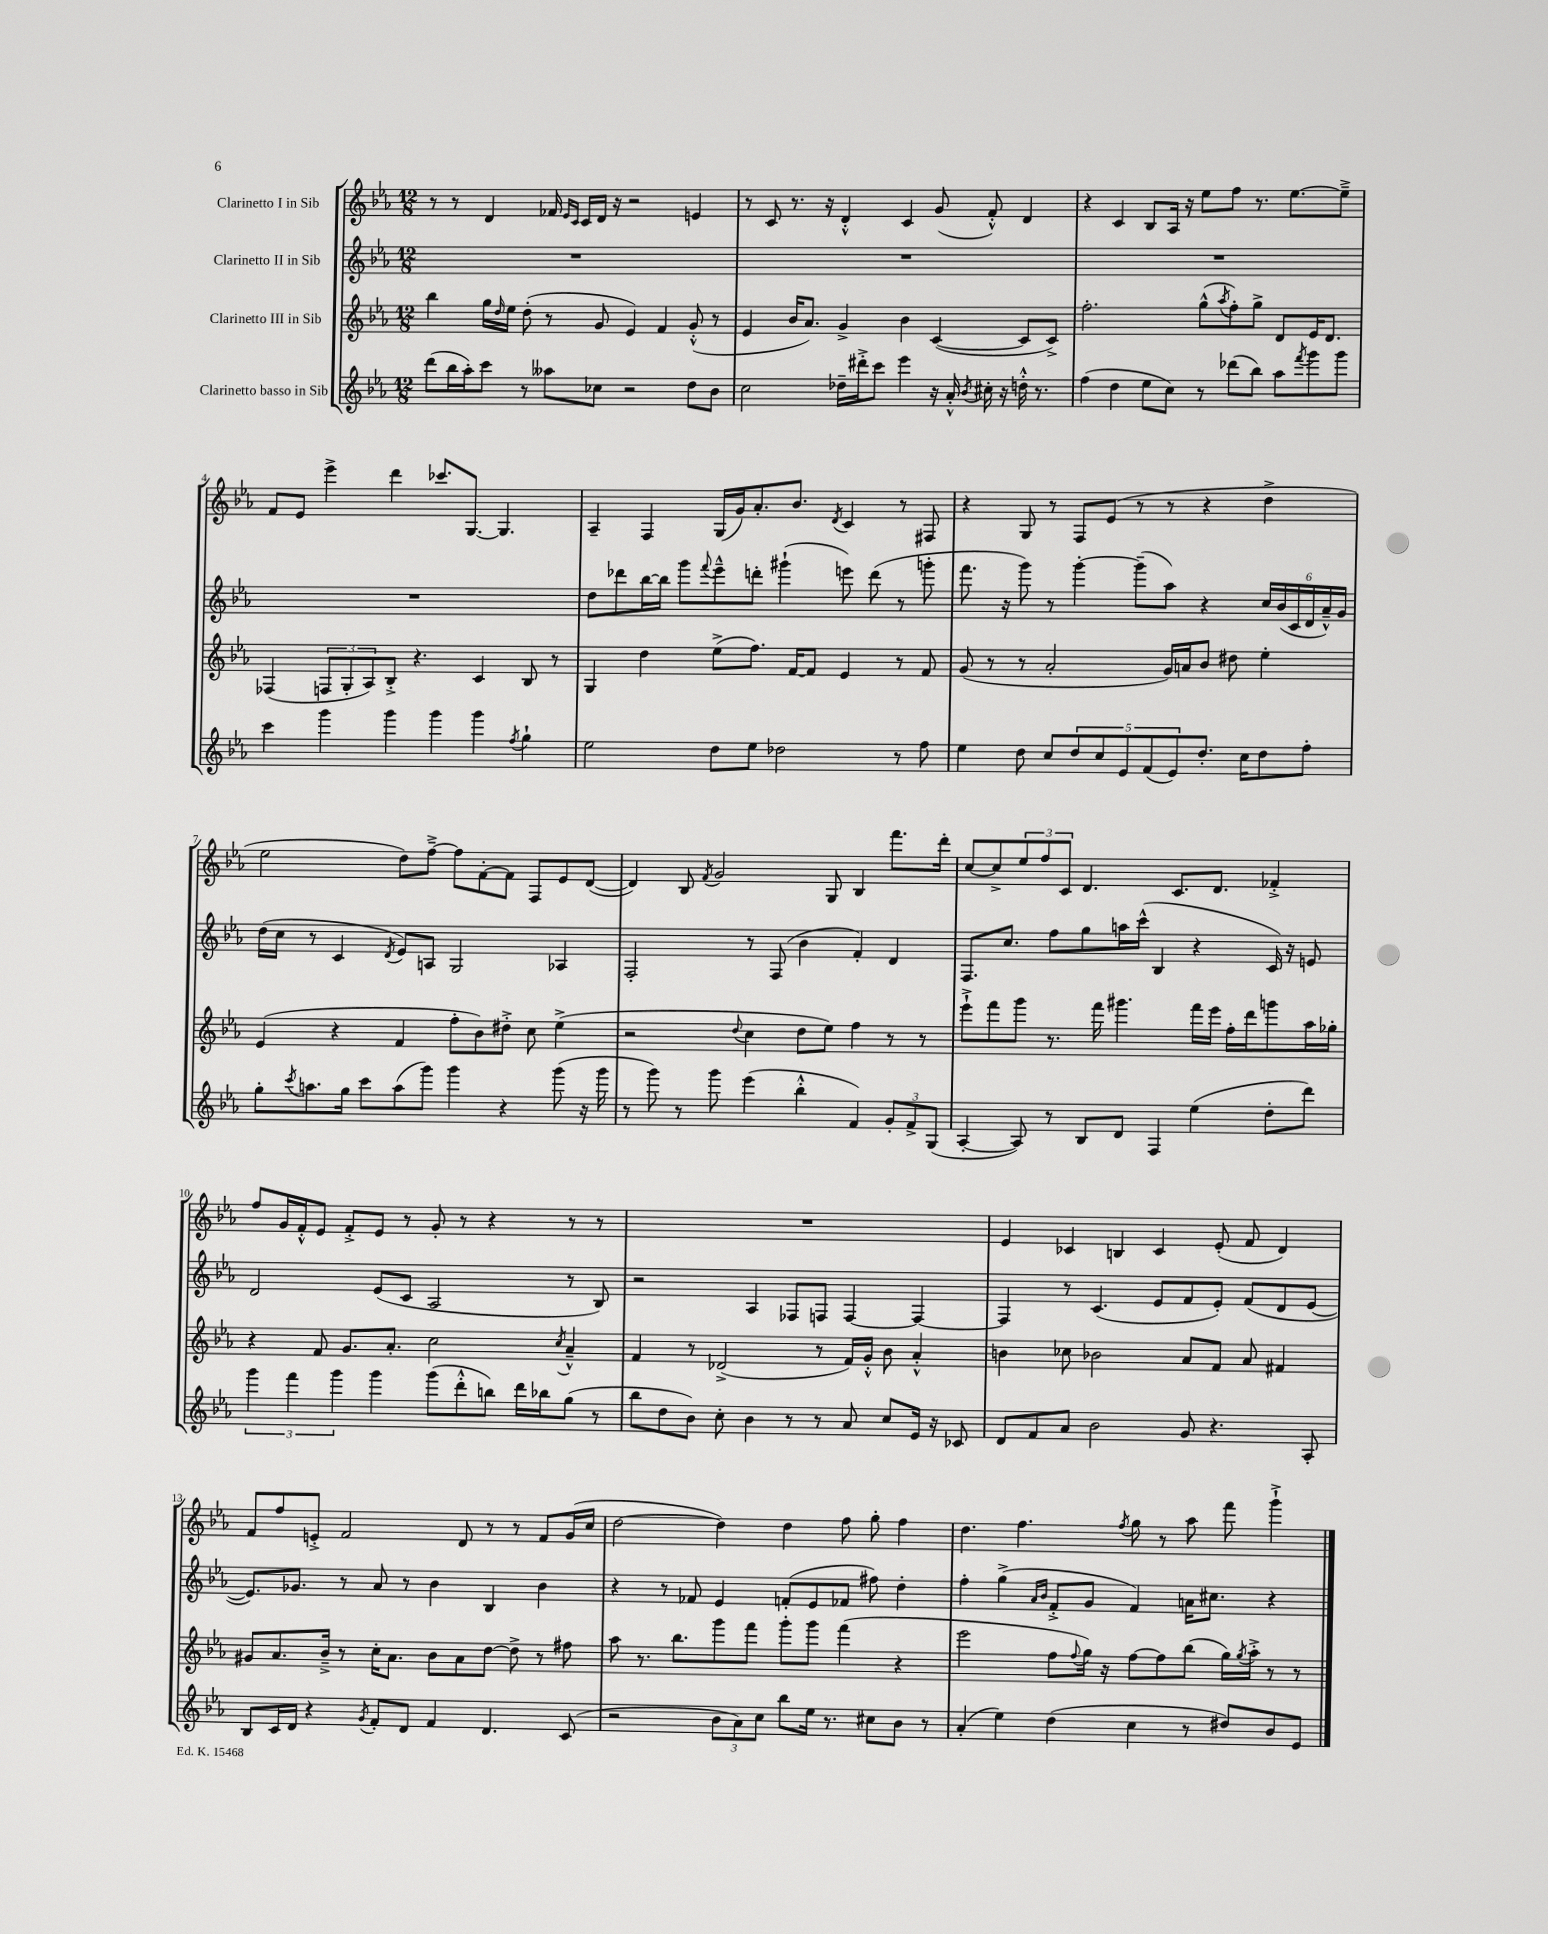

**kern	**kern	**kern	**kern
*part4	*part3	*part2	*part1
*staff4	*staff3	*staff2	*staff1
*I"Clarinetto basso in Sib	*I"Clarinetto III in Sib	*I"Clarinetto II in Sib	*I"Clarinetto I in Sib
*clefG2	*clefG2	*clefG2	*clefG2
*k[b-e-a-]	*k[b-e-a-]	*k[b-e-a-]	*k[b-e-a-]
*M12/8	*M12/8	*M12/8	*M12/8
=1	=1	=1	=1
(8ddd\L	4bb-\	1.r	8r
16bb-\L	.	.	8r
16aa-'\J)	.	.	.
8ccc\J	16gg\LL	.	4d/
.	16qqdd/	.	.
.	16ee-\JJ	.	.
8r	(8dd'\	.	.
8aa--X\L	8r	.	16f-X/
.	.	.	16qqe-/LL
.	.	.	16qqc/JJ
.	.	.	16c/LL
8cc-X\J	8g/	.	16d/JJ
.	.	.	16r
2r	4e-/)	.	2r
.	4f/	.	.
8dd\L	(8g'^^/	.	4en/
8b-\J	8r	.	.
=2	=2	=2	=2
2cc\	4e-/	1.r	8r
.	.	.	8c/
.	16b-/KL	.	8.r
.	8.a-/J)	.	.
.	.	.	16r
16dd-X~\LL	4g^/	.	4d'^^/
16ddd#X'^\J	.	.	.
8ccc\J	.	.	.
4eee-\	4b-\	.	4c/
16r	([4c/	.	(8g/
16a-'^^/	.	.	.
8qb-/	.	.	.
16cc#X'\	.	.	8f'^^/)
16r	.	.	.
16ddn'^^\	8c/L]	.	4d/
8.r	.	.	.
.	8c^/J)	.	.
=3	=3	=3	=3
(4ff\	2.ff'\	1.r	4r
4dd\	.	.	4c/
8ee-\L	.	.	8B-/L
8cc\J)	.	.	16A-/Jk
.	.	.	16r
8r	(8gg^^\L	.	8ee-\L
.	8qaa-/	.	.
(8ddd-X\L	8ff'\)	.	8ff\J
8bb-\J)	8gg^\J	.	8.r
8aa-\L	8d/L	.	.
.	.	.	[8.ee-\L
8qfff/	.	.	.
8ggg\	16e-/K	.	.
.	8.d/J	.	.
8ggg\J	.	.	8ee-~^\J]
!!LO:LB:g=z
=4	=4	=4	=4
4ccc\	(4F-X/	1.r	8f/L
.	.	.	8e-/J
4ggg\	12Fn/L	.	4eee-^\
.	12G'/	.	.
.	12A-/)	.	.
4ggg\	8B-'^/J	.	4ddd\
.	4.r	.	.
4ggg\	.	.	8.ccc-X/L
.	.	.	[8.G/J
4ggg\	4c/	.	.
.	.	.	4.G/]
8qff/	.	.	.
4gg`\	8B-/	.	.
.	8r	.	.
=5	=5	=5	=5
2ee-\	4G/	8dd\L	4A-~/
.	.	8ddd-X\	.
.	4dd\	[16bb-\L	4F/
.	.	16bb-\JJ]	.
.	.	8ggg\L	.
.	.	8qqfff/	.
8dd\L	(8ee-^\L	8eee-~^^\	(16G/LL
.	.	.	16g/J)
8ee-\J	8.ff\J)	8dddn'\J	8.a-'/
2dd-X\	.	(4ggg#X`\	.
.	[16f/KL	.	8.b-/J
.	8f/J]	.	.
.	.	.	8qd/
.	4e-/	8eeen\)	4c/
.	.	(8ddd\	.
8r	8r	8r	8r
8ff\	8f/	8gggn'\	8F#X/
=6	=6	=6	=6
4ee-\	(8g/	8.fff\	4r
.	8r	.	.
.	.	16r	.
8dd\	8r	8ggg\)	8G/
8cc/L	2a-'/	8r	8r
10dd/	.	[4ggg'\	8F/L
10cc/	.	.	.
.	.	.	(8e-/J
10e-/	.	.	.
.	.	(8ggg~\L]	8r
(10f/	.	.	.
.	16g/LL)	8aa-\J)	8r
10e-/)	.	.	.
.	16an/J	.	.
8.dd'/J	8b-/J	4r	4r
.	8dd#X\	.	.
16cc\KL	.	.	.
8dd\	4ee-'\	24cc/LL	4dd^\
.	.	(24b-/	.
.	.	24c/	.
8ff'\J	.	24d/	.
.	.	24a-~^^/)	.
.	.	24g/JJ	.
!!LO:LB:g=z
=7	=7	=7	=7
8gg'\L	(4e-/	(16dd\LL	2ee-\
.	.	16cc\JJ	.
8qccc/	.	.	.
8.aan\	.	8r	.
.	4r	4c/	.
16gg\Jk	.	.	.
8ccc\L	.	.	.
.	.	8qd/	.
(8aa\	4f/	8e-/L)	8dd\L)
8ggg\J)	.	8An/J	[8ff~^\J
4ggg\	8ff'\L	2G/	8ff\L]
.	8b-\)	.	[8f'\
4r	8dd#X'^\J	.	8f\J]
.	8cc\	.	8F/L
(8ggg\	(4ee-^\	4A-X/	8e-/
16r	.	.	([8d/J
16ggg\	.	.	.
=8	=8	=8	=8
8r	2r	2F'/	4d/])
8ggg\)	.	.	.
8r	.	.	8B-/
.	.	.	8qf/
8ggg\	.	.	2g/
.	8qqdd/	.	.
(4eee-\	4cc\	8r	.
.	.	(8F/	.
4bb-'^^\	8dd\L	4b-\	.
.	8ee-\J)	.	8G/
4f/)	4ff\	4f'/)	4B-/
12g'/L	8r	4d/	8.fff\L
12f^/	.	.	.
.	8r	.	.
(12G/J	.	.	.
.	.	.	16ddd'\Jk
=9	=9	=9	=9
[4A-'/	8eee-`^\L	8.F/L	[8cc/L
.	8fff\	.	8cc^/]
.	.	8.cc/J	.
8A-/])	8ggg\J	.	12ee-/
.	.	.	12ff/
8r	8.r	8ff\L	.
.	.	.	12c/J
8B-/L	.	8gg\	4.d/
.	16fff\	.	.
8d/J	4.ggg#X\	16aan\L	.
.	.	(16ccc^^\JJ	.
4F/	.	4B-/	.
.	.	.	8.c/L
(4ee-\	16fff\LL	4r	.
.	16eee-\JJ	.	8.d/J
.	16ff'\LL	.	.
.	16ddd\J	.	.
8dd'\L	8gggn\	16c/)	4f-X'^/
.	.	16r	.
8ddd\J)	16aa-\L	8en/	.
.	16gg-X'\JJ	.	.
!!LO:LB:g=z
=10	=10	=10	=10
6ggg\	4r	2d/	8ff/L
.	.	.	16g/L
6fff\	.	.	.
.	.	.	16f'^^/J
.	8f/	.	8e-/J
6ggg\	.	.	.
.	8.g/L	.	8f'^/L
4ggg\	.	(8e-/L	8e-/J
.	8.a-'/J	.	.
.	.	8c/J	8r
(8ggg\L	2cc\	2A-/	8g'/
8ddd'^^\	.	.	8r
8bbn\J)	.	.	4r
16ddd\LL	.	.	.
16bb-X\J	.	.	.
.	8qcc/	.	.
(8gg\J	4a-~^^/	8r	8r
8r	.	8B-/)	8r
=11	=11	=11	=11
8bb-\L	4f/	2r	1.r
8dd\	.	.	.
8b-\J)	8r	.	.
8cc'\	(2d-X^/	.	.
4b-\	.	4A-/	.
8r	.	8F-X/L	.
8r	8r	8Fn/J	.
8a-/	16f/LL)	[4F/	.
.	16g'^^/JJ	.	.
8cc/L	8b-\	.	.
16e-/Jk	4a-'^^/	4F/_	.
16r	.	.	.
8c-X/	.	.	.
=12	=12	=12	=12
8d/L	4bn\	4F/]	4e-/
8f/	.	.	.
8a-/J	8cc-X\	8r	4c-X/
2b-\	2b-X\	(4.c/	.
.	.	.	4Bn/
.	.	8e-/L	4c-/
8g/	8a-/L	8f/	.
4.r	8f/J	8e-'/J)	(8e-'/
.	8a-/	(8f/L	8f/
.	4f#X/	8d/	4d/)
8A-'/	.	[8e-/J	.
!!LO:LB:g=z
=13	=13	=13	=13
8B-/L	8g#X/L	8.e-/L])	8f/L
16c/L	8.a-/	.	8ff/
16d/JJ	.	8.g-X/J	.
4r	.	.	8en'^/J
.	16b-~^/Jk	.	.
.	8r	8r	2f/
8qg/	.	.	.
8f'/L	16cc'\KL	8a-/	.
.	8.a-\J	.	.
8d/J	.	8r	.
4f/	8b-\L	4b-\	.
.	8a-\	.	8d/
4.d/	[8dd\J	4B-/	8r
.	8dd^\]	.	8r
.	8r	4b-\	8f/L
(8c/	8ff#X\	.	(16g/L
.	.	.	16cc/JJ
=14	=14	=14	=14
2r	8aa-\	4r	[2dd\
.	8.r	.	.
.	.	8r	.
.	8.bb-\L	.	.
.	.	8f-X/	.
12b-\L	8ggg\	4e-/	4dd\])
12a-\)	.	.	.
.	8fff\J	.	.
12cc\J	.	.	.
8bb-\L	8ggg'\L	(8fn'/L	4dd\
16ee-\Jk	8ggg\J	8e-/	.
8.r	.	.	.
.	(4fff\	8f-X/J	8ff\
8cc#X\L	.	8ff#X\)	8gg'\
8b-\J	4r	4dd'\	4ff\
8r	.	.	.
=15	=15	=15	=15
(4a-'/	2eee-\	4ff'\	4.dd\
4ee-\)	.	(4gg^\	.
.	.	.	4.ff\
.	.	16qqa-/LL	.
.	.	16qqb-/JJ	.
(4dd\	8ff\L	8f'^/L	.
.	8qqff/	.	.
.	16gg\Jk)	8g/J	.
.	16r	.	.
.	.	.	8qff/
4cc\	[8ff\L	4f/)	8gg\
.	8ff\]	.	8r
8r	(8bb-\J	16an\KL	8aa-\
.	.	8.cc#X\J	.
8dd#X/L)	16gg\LL)	.	8fff\
.	8qgg/	.	.
.	16aa-'^\JJ	.	.
8b-/	8r	4r	4ggg`^\
8e-/J	8r	.	.
==	==	==	==
*-	*-	*-	*-
